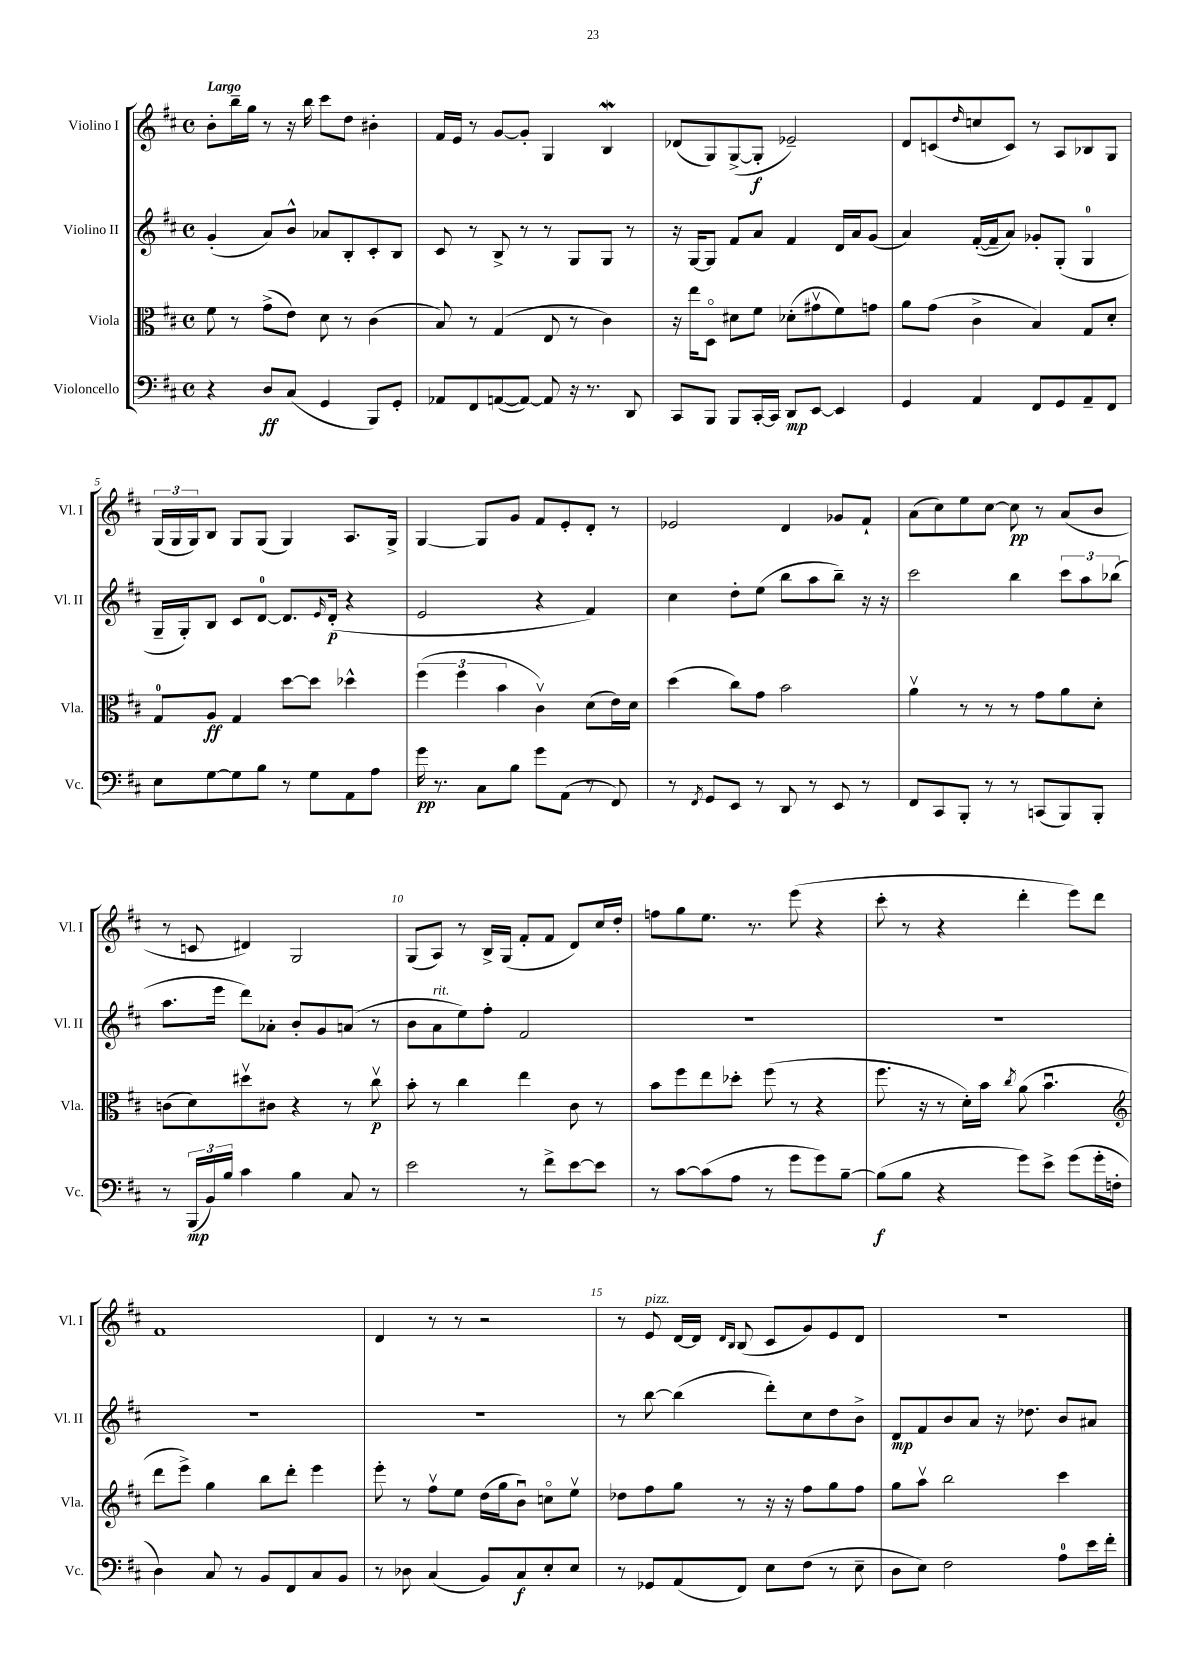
<<
\new StaffGroup <<
\new Staff = "s0" \with { instrumentName = "Violino I" shortInstrumentName = "Vl. I" } {
    \clef treble \key d \major \defaultTimeSignature \time 4/4 \tempo "Largo"
    b'8-. b''16-- g''16 r8 r16 b''16 cis'''8 d''8 bis'4-. |
    fis'16 e'16 r8 g'8~ g'8-. g4 b4\mordent |
    des'8( g8) g8~->( g8-.\f ees'2--) |
    d'8 c'8( \grace { d''16 } c''8 c'8) r8 a8 bes8 g8 |
    \tuplet 3/2 { g16( g16 g16) } b8 g8 g8( g4) a8. g16-> |
    g4~ g8 g'8 fis'8 e'8-. d'8-. r8 |
    ees'2 d'4 ges'8 fis'8-! |
    a'8( cis''8) e''8 cis''8~ cis''8\pp r8 a'8( b'8 |
    r8 c'8 dis'4) g2 |
    g8( a8) r8 b16-> g16( fis'8-. fis'8 d'8) cis''16 d''16-. |
    f''8 g''8 e''8. r8. e'''8( r4 |
    cis'''8-. r8 r4 d'''4-. e'''8) d'''8 |
    fis'1 |
    d'4 r8 r8 r2 |
    r8 e'8^\markup { \italic "pizz." } d'16~ d'16 \grace { d'16 b16 } b8( cis'8 g'8) e'8 d'8 |
    R1 \bar "|." |
}
\new Staff = "s1" \with { instrumentName = "Violino II" shortInstrumentName = "Vl. II" } {
    \clef treble \key d \major \defaultTimeSignature \time 4/4
    g'4-.( a'8) b'8-^ aes'8 b8-. cis'8-. b8 |
    cis'8 r8 b8-> r8 r8 g8 g8 r8 |
    r16 g16~ g8 fis'8 a'8 fis'4 d'16 a'16 g'8( |
    a'4) fis'16~-.( fis'16-- a'8) ges'8-. g8-.( g4-0 |
    g16-- g16-.) b8 cis'8 d'8-0~ d'8. \grace { e'16 } d'16-.\p( r4 |
    e'2 r4 fis'4) |
    cis''4 d''8-. e''8( b''8 a''8 b''8--) r16 r16 |
    cis'''2 b''4 \tuplet 3/2 { cis'''8 a''8 bes''8( } |
    a''8. e'''16 d'''8) aes'8-. b'8-. g'8 a'8( r8 |
    b'8 a'8^\markup { \italic "rit." } e''8) fis''8-. fis'2 |
    R1 |
    R1 |
    R1 |
    R1 |
    r8 b''8~ b''4( d'''8-.) cis''8 d''8 b'8-> |
    d'8\mp fis'8 b'8 a'8 r16 des''8. b'8 ais'8 \bar "|." |
}
\new Staff = "s2" \with { instrumentName = "Viola" shortInstrumentName = "Vla." } {
    \clef alto \key d \major \defaultTimeSignature \time 4/4
    fis'8 r8 g'8->( e'8) d'8 r8 cis'4( |
    b8) r8 g4( e8 r8 cis'4) |
    r16 e''16 d8\flageolet dis'8 fis'8 des'8-.( gis'8\upbow fis'8) g'8 |
    a'8 g'8( cis'4-> b4) g8 d'8-. |
    g8-0 a8\ff g4 d''8~ d''8 des''4-^ |
    \tuplet 3/2 { fis''4( fis''4 b'4 } cis'4\upbow) d'8( e'16) d'16 |
    d''4( cis''8) g'8 b'2 |
    a'4\upbow r8 r8 r8 g'8 a'8 d'8-. |
    c'8( d'8) dis''8\upbow cis'8 r4 r8 cis''8\upbow\p |
    b'8-. r8 cis''4 e''4 cis'8 r8 |
    b'8 fis''8 e''8 des''8-. fis''8( r8 r4 |
    fis''8. r16 r8 d'16-.) b'16 \acciaccatura { cis''8 } a'8( b'4.\downbow |
    \clef treble d'''8 e'''8->) g''4 b''8 d'''8-. e'''4 |
    e'''8-. r8 fis''8\upbow e''8 d''16( g''16 b'8\downbow) c''8\flageolet e''8\upbow |
    des''8 fis''8 g''8 r8 r16 r16 fis''8 g''8 fis''8 |
    g''8 a''8\upbow b''2 cis'''4 \bar "|." |
}
\new Staff = "s3" \with { instrumentName = "Violoncello" shortInstrumentName = "Vc." } {
    \clef bass \key d \major \defaultTimeSignature \time 4/4
    r4 d8\ff cis8( g,4 b,,8) g,8-. |
    aes,8 fis,8 a,8~( a,8~) a,8 r16 r8. d,8 |
    cis,8 b,,8 b,,8 cis,16~-. cis,16 d,8\mp e,8~ e,4 |
    g,4 a,4 fis,8 g,8 a,8-- fis,8 |
    e8 g8~ g8 b8 r8 g8 a,8 a8 |
    g'16\pp r8. cis8 b8 g'8 a,8( r8 fis,8) |
    r8 \acciaccatura { fis,8 } g,8 e,8 r8 d,8 r8 e,8 r8 |
    fis,8 cis,8 b,,8-. r8 r8 c,8( b,,8) b,,8-. |
    r8 \tuplet 3/2 { b,,16\mp( b,16) b16 } cis'4 b4 cis8 r8 |
    e'2 r8 fis'8-> e'8~ e'8 |
    r8 cis'8~ cis'8( a8 r8 g'8 g'8) b8~-- |
    b8\f( b8 r4 g'8) e'8-> g'8( g'16-. f16-. |
    d4) cis8 r8 b,8 fis,8 cis8 b,8 |
    r8 des8 cis4( b,8) cis8\f e8-. e8 |
    r8 ges,8 a,8( fis,8) e8 fis8( r8 e8-- |
    d8 e8) fis2 a8-0 e'16 fis'16-. \bar "|." |
}
>>
>>
\layout { \context { \Score \override BarNumber.break-visibility = ##(#f #t #t) barNumberVisibility = #(every-nth-bar-number-visible 5) } }
